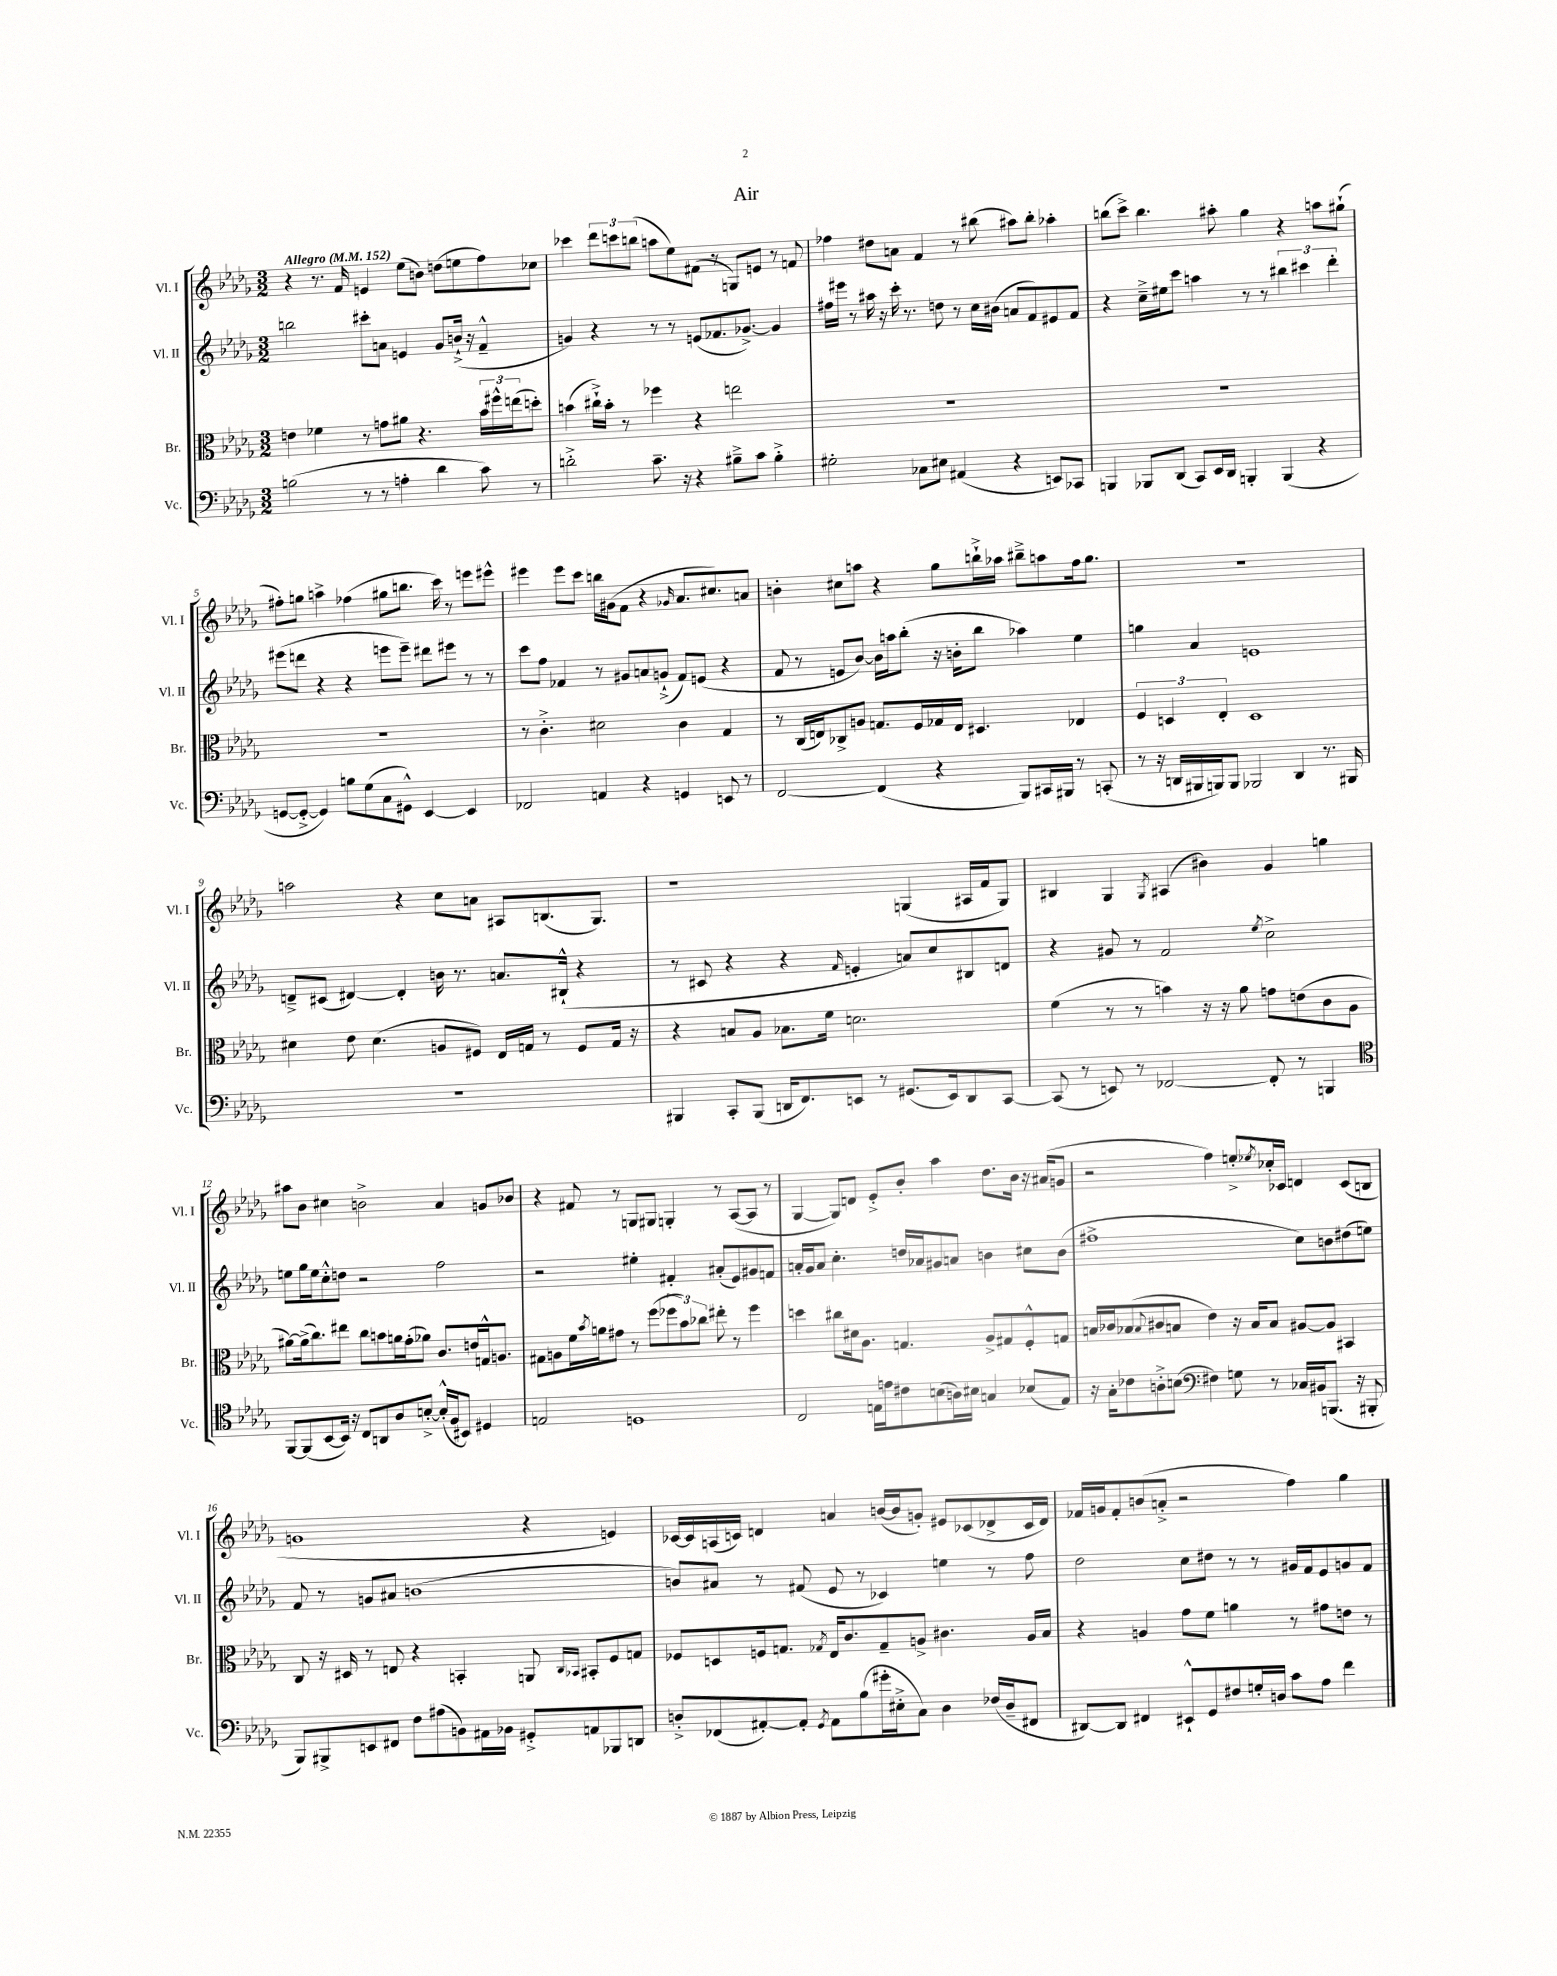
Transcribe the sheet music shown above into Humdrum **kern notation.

**kern	**kern	**kern	**kern
*staff4	*staff3	*staff2	*staff1
*clefF4	*clefC3	*clefG2	*clefG2
*k[b-e-a-d-g-]	*k[b-e-a-d-g-]	*k[b-e-a-d-g-]	*k[b-e-a-d-g-]
*M3/2	*M3/2	*M3/2	*M3/2
*MM152	*MM152	*MM152	*MM152
(2B	4e	2bb	4r
.	4f-	.	8.r
.	.	.	16f
8r	8r	8ccc#'	4e
8r	8g	8a	.
4A'	8a#	4e	(8ee-
.	4.r	.	8b)
4d-	.	8g-	(8dd
.	.	(16b`^	8ee
.	.	16r	.
8c)	24b-	4f~^^	8ff)
.	24ff#^^	.	.
.	(24ee	.	.
8r	8dd')	.	8cc-
=	=	=	=
2d'^	(4b	4g)	4ccc-
.	16cc#`^)	4r	12ddd-
.	16b'	.	.
.	.	.	12ccc
.	8r	.	.
.	.	.	(12bb
8.c~	4ff-	8r	8aa
.	.	8r	8ee-)
16r	.	.	.
4r	4r	(8e	(8f#
.	.	8.f-	8r
8B#~^	2ee	.	8G)
.	.	[8.g-^)	.
8c	.	.	8e
4B#'^	.	4g-]	8r
.	.	.	8f
=	=	=	=
2G#'	1.r	16ff#	4ff-
.	.	16eee#	.
.	.	8r	.
.	.	16aa#	8dd#
.	.	16r	.
.	.	16ccc'	8a
.	.	8.r	.
8C-	.	.	4f
8E#	.	8dd	.
(4AA#	.	8r	8r
.	.	16cc	(8bb#
.	.	(16b#	.
4r	.	8a	8aa#)
.	.	8f)	8bb#'
8EE)	.	8e#	4aa-'
8CC-	.	8f	.
=	=	=	=
4BBB	1.r	4r	(8bb
.	.	.	8ccc^)
8BBB-	.	16cc~^	4.bb
.	.	16ee#	.
(8DD-	.	8ccc	.
8CC)	.	4aa	.
16EE-	.	.	8aa#'
16DD-	.	.	.
4BBB'	.	8r	4gg-
.	.	8r	.
(4BBB	.	6bb#	4r
.	.	6ccc#	.
4r	.	.	8aa
.	.	6ddd-'	.
.	.	.	(8gg#`
=	=	=	=
[8GG	1.r	(8eee#	8ff#')
8GG'^_	.	8ddd	8gg
4GG])	.	4r	4aa^
8B	.	4r	(4ff-
(8G-	.	.	.
8C	.	8eee	8gg#
8GG#^^)	.	8eee~)	8.bb
[4EE-	.	8ddd#	.
.	.	.	16ccc)
.	.	8eee#	8r
4EE-]	.	8r	8eee
.	.	8r	8eee#^^
=	=	=	=
2FF-	8r	8ccc	4eee#
.	4.c'^	8ff	.
.	.	4f-	8eee#
.	.	.	8ccc
4AA	2d#	8r	16bb
.	.	.	(16g#
.	.	8g#	8f
4r	.	8a	4r
.	.	(8g`^	.
.	.	.	16qqg-
4GG	4c	8f-)	8.a-
.	.	(8e	.
.	.	.	8.cc#)
8EE	4G-	4r	.
8r	.	.	8a
=	=	=	=
[2FF	8r	8f	4b'
.	(16C	8r	.
.	16E)	.	.
.	8C-^	8e	8cc#
.	8A	[8b-)	8aa
(4FF]	8.G	16b-]	4r
.	.	16aa	.
.	.	(8bb-'	.
.	16F	.	.
4r	16G-	16r	8gg-
.	16E	16b'	.
.	4.D#	8bb-	16bb`^
.	.	.	16aa-
8BBB-)	.	4aa-)	8bb#~^
16CC#	.	.	8aa
16BBB#	.	.	.
8r	4E-	4ee-	16ff
.	.	.	8.gg-
(8CC'	.	.	.
=	=	=	=
8r	6F	4gg	1.r
16r	.	.	.
.	6D	.	.
16DD	.	.	.
16BBB#	.	4a-	.
16BBB)	.	.	.
.	6E-'	.	.
8BBB	.	.	.
2BBB-	1D	1e	.
4DD	.	.	.
8.r	.	.	.
16BBB#	.	.	.
=	=	=	=
1.r	4d#	8d~^	2aa
.	.	(8c#	.
.	8e-	[4d#)	.
.	(4.d#	.	.
.	.	4d#']	4r
.	8A	16b	8cc
.	.	8.r	.
.	8F#)	.	8a
.	16E-	8.a	8A#
.	16G	.	.
.	8r	.	(8.B
.	.	(16B#`^^	.
.	8F#	4r	.
.	.	.	8.G-)
.	16G	.	.
.	16r	.	.
=	=	=	=
4BBB#	4r	8r	1r
.	.	8c#	.
8CC'	8B	4r	.
(8BBB#	8A-	.	.
16DD	8.B-	4r	.
8.FF)	.	.	.
.	16f	.	.
.	.	16qqf	.
8EE	2.d	4e'	.
8r	.	.	.
(8.GG#	.	8a)	(4G
.	.	8cc	.
16EE)	.	.	.
8DD	.	8B#	16A#
.	.	.	16f
[8CC	.	8d	8G)
=	=	=	=
(8CC]	(4f	4r	4B#
8r	.	.	.
8EE)	8r	8g#	4G-
8r	8r	8r	.
.	.	.	8qG-
[2FF-	4b)	2f	(4A#
.	16r	.	4b#)
.	16r	.	.
.	8a-	.	.
.	.	8qee-	.
8FF-']	8g	2cc^	4g-
8r	(8e	.	.
4BBB	8c	.	4gg
.	8A-	.	.
=	=	=	=
*clefC4	*	*	*
[8FF	[8a#)	8ee	8aa#
(8FF]	(16a#^]	16gg-	8b-
.	8.cc)	16ee	.
[8BB-	.	8cc'^^	4cc#
16BB-])	8ee#	8dd	.
16r	.	.	.
8C	8cc	2r	2b^
8AA	8b	.	.
8A-	16a	.	.
.	(16g-'	.	.
[8B'^	8a-)	.	.
(16B'^^]	8.c	2ff	4a-
16F	.	.	.
8BB#)	.	.	.
.	16e	.	.
4D#	16G^^	.	8g
.	8.A	.	.
.	.	.	8b-
=	=	=	=
2E	8G#	2r	4r
.	8A	.	.
.	16f	.	8f#
.	8qb-	.	.
.	16a	.	.
.	8g#	.	8r
1D	8r	4ee#'	8G
.	(8ff	.	8G#
.	12ff-	4f#'	4G'
.	12b-)	.	.
.	12cc-	.	.
.	8ee#'	(8a#'	8r
.	8r	8e-)	([8A-
.	4ff-	8g#	8A-]
.	.	8f	8r
=	=	=	=
2C	4dd	16a'	[4G-
.	.	16g-	.
.	.	8a	.
.	8cc#	4.cc'	8G-])
.	16d#	.	8d
.	8.A-	.	.
16E	.	.	8e-'^
16e	.	.	.
8c#	4.G	16dd	8b-'
.	.	16a-	.
(8B	.	8g#	4aa-
16A)	.	8a	.
16B#	.	.	.
4G	8A-^	4b	8.dd-
.	8G#	.	.
.	.	.	16b-
(8B-	8F'^^	8cc#	16r
.	.	.	(16a#
8E)	8G	(8b	8g
=	=	=	=
16r	16B	1ff#^	2r
16G-'	16c-	.	.
8c-	(8B-	.	.
.	8qqB-	.	.
8A'^	8c#	.	.
(8B	8B	.	.
*clefF4	*	*	*
4F#)	4e-)	.	4ff)
8G	16r	.	8ee'^
.	16B	.	.
.	.	.	8qee-
8r	8B	.	16cc-'
.	.	.	16c-
16C-	[8A#	8cc)	4d
16BB#	.	.	.
(8.BBB	8A#]	8b	.
.	4BB#	(8dd#	(8c-
16r	.	.	.
8BBB#'	.	8ee)	8B
=	=	=	=
8BBB-)	8C	8f	1g
8BBB#^	16r	8r	.
.	16D#	.	.
8EE	8r	8g	.
8FF#	8E	8a#	.
8F	4r	(1b	.
(8A#	.	.	.
8BB)	4BB'	.	.
16AA#	.	.	.
16BB-	.	.	.
8GG#'^	8AA	.	4r
.	16qqC	.	.
.	16qqBB-	.	.
8AA	8BB#'	.	.
8BBB-	8F	.	4e)
8DD	8G	.	.
=	=	=	=
8D'^	8F-	8b)	[16c-
.	.	.	16c-]
(8FF-	8D	8a#	(16A
.	.	.	16c)
[8AA#')	16F	8r	4d
.	8.G	.	.
8AA#']	.	(8f#	.
8qGG-	8qG-	.	.
8AA#	16E-	8e-	4a
.	8.c	.	.
(8B-	.	8r	.
16g#'	8G-~	4c-)	([16b
16E#'^	.	.	16b]
8C)	8A^	.	8g')
4D	4.c#	4ee	8e#
.	.	.	(8c-
(16F-	.	8r	8d-^
16D~	.	.	.
8FF#	16A	8ff	16c-
.	16B-	.	16d-)
=	=	=	=
[8DD#)	4r	2dd-	16f-
.	.	.	16g
8DD#]	.	.	8f-'
4FF#	4A	.	(8b
.	.	.	8a'^
8EE#`^^	8g-	8cc	2r
8GG-	8f	8dd#	.
8F#	4a	8r	.
16G'	.	8r	.
16D	.	.	.
8c	8r	16g#	4ff)
.	.	16f	.
8A-	8g#	8e-	.
4f	8e	8g	4gg-
.	8r	8f	.
==	==	==	==
*-	*-	*-	*-
